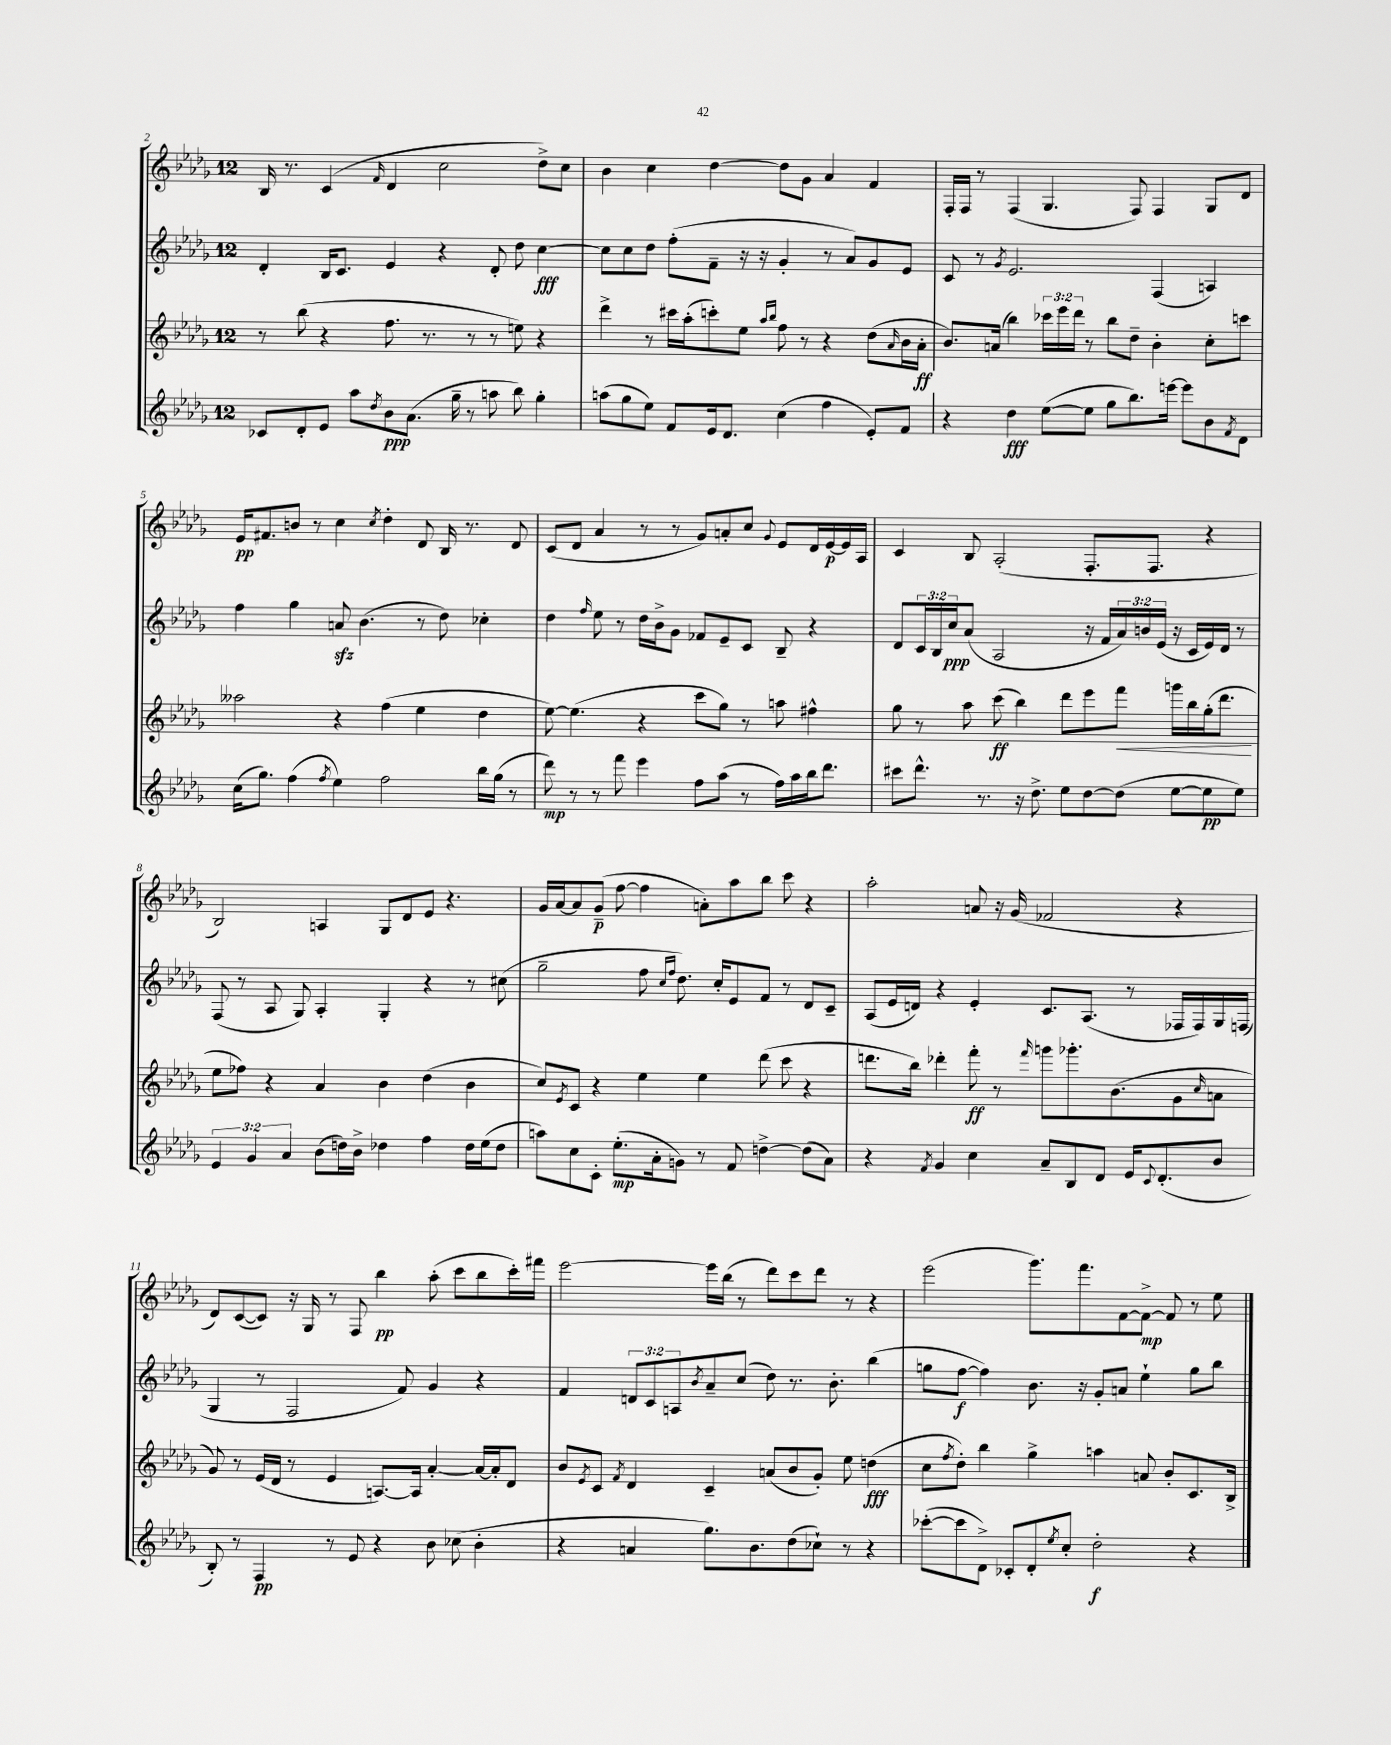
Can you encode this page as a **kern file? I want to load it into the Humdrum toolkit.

**kern	**kern	**kern	**kern
*staff4	*staff3	*staff2	*staff1
*clefG2	*clefG2	*clefG2	*clefG2
*k[b-e-a-d-g-]	*k[b-e-a-d-g-]	*k[b-e-a-d-g-]	*k[b-e-a-d-g-]
*M12/8	*M12/8	*M12/8	*M12/8
8c-	8r	4d-'	16B-
.	.	.	8.r
8d-'	(8bb-	.	.
8e-	4r	16B-	(4c
.	.	8.c	.
8aa-	.	.	.
8qdd-	.	.	16qqf
8b-	8.ff	4e-	4d-
(8.a-	.	.	.
.	8.r	.	.
.	.	4r	2cc
16gg-~	.	.	.
8r	8r	.	.
8aa	8r	8d-'	.
8bb-)	8ee)	8dd-	.
4gg-'	4r	[4cc	8dd-^)
.	.	.	8cc
=	=	=	=
(8aa	4ddd-^	8cc]	4b-
8gg-	.	8cc	.
8ee-)	8r	8dd-	4cc
8f	16ccc#	(8ff'	.
.	(16aa-'	.	.
16e-	8ccc')	8f~	[4dd-
8.d-	.	.	.
.	8ee-	16r	.
.	.	16r	.
.	16qqaa-	.	.
.	16qqbb-	.	.
(4cc	8ff	4g-'	8dd-]
.	8r	.	8g-
4ff	4r	8r	4a-
.	.	8a-)	.
8e-')	(8dd-	8g-	4f
.	16qqa-	.	.
8f	16b-	8e-	.
.	16a-'	.	.
=	=	=	=
4r	8.b-)	8c	16F'
.	.	.	16F
.	.	8r	8r
.	(16a	.	.
.	.	8qg-	.
4dd-	4bb-)	2.e-	(4F
([8ee-	24ccc-	.	4.G-
.	24eee-	.	.
.	24ddd-	.	.
8ee-]	8r	.	.
8gg-	8bb-	.	.
8.bb-)	8dd-~	.	8F)
.	4b-'	(4F	4F
[16eee	.	.	.
8eee]	.	.	.
8b-	8cc'	4A)	8G-
8qf	.	.	.
8d-	8ccc	.	8d-
=	=	=	=
(16cc	2aa--	4ff	16e-
8.gg-)	.	.	8.f#
(4ff	.	4gg-	8b
.	.	.	8r
8qff	.	.	.
4ee-)	4r	8a	4cc
.	.	(4.b-	.
.	.	.	8qcc
2ff	(4ff	.	4dd-'
.	4ee-	8r	8d-
.	.	8dd-)	16B-
.	.	.	8.r
16bb-	4dd-	4cc-'	.
(16gg-	.	.	.
8r	.	.	8d-
=	=	=	=
8ddd-)	[8ee-)	4dd-	(8c
8r	(4.ee-]	.	8d-
.	.	16qqff	.
8r	.	8ee-	4a-
8fff	.	8r	.
4eee-	4r	16dd-	8r
.	.	16b-^	.
.	.	8g-	8r
8ff	8ccc	8f-	8g-)
(8aa-	8gg-)	8e-~	8a'
8r	8r	8c	8cc
.	.	.	8qqg-
16ff)	8aa	8B-~	8e-
16aa-	.	.	.
16bb-	4ff#^^	4r	16d-
8.ddd-	.	.	[16e-
.	.	.	16e-]
.	.	.	16A-
=	=	=	=
8ccc#	8gg-	8d-	4c
8.ddd-^^	8r	24c	.
.	.	24B-	.
.	.	24cc	.
.	8aa-	(8a-	8B-
8.r	.	.	.
.	(8ccc	2A-	(2A-'
16r	4bb-)	.	.
8.dd-^	.	.	.
8ee-	8ddd-	.	.
[8dd-	8eee-	16r	8.F'
.	.	16f	.
(8dd-]	8fff	24a-)	.
.	.	24b	.
.	.	.	8.F
.	.	(24e-	.
[8ee-	16ggg	16r	.
.	16bb-	16c	.
8ee-]	(16gg-'	16e-)	4r
.	8.ddd-	16d-	.
8ee-)	.	8r	.
=	=	=	=
6e-	8ee-	(8F	2B-)
.	8ff-)	8r	.
6g-	.	.	.
.	4r	8A-	.
6a-	.	.	.
.	.	8G-)	.
(8b-	4a-	4A-'	4A
16dd)	.	.	.
16b-^	.	.	.
4dd-	4b-	4G-'	8G-
.	.	.	8d-
4ff	(4dd-	4r	8e-
.	.	.	4.r
16dd-	4b-	8r	.
(16ee-	.	.	.
8dd-	.	(8cc#	.
=	=	=	=
8aa)	8cc)	2gg-~	16g-
.	.	.	[16a-
.	8qe-	.	.
8cc	8c	.	8a-]
8c'	4r	.	(8g-~
(8.ee-'	.	.	[8ff
.	4ee-	8ff	4ff]
16a-'	.	.	.
.	.	16qqcc	.
.	.	16qqff	.
8g)	.	8.dd-)	.
8r	4ee-	.	8a')
.	.	16cc'	.
8f	.	8e-	8aa-
[4dd^	(8ddd-	8f	8bb-
.	8ccc	8r	8ccc
(8dd]	4r	8d-	4r
8a-)	.	8c~	.
=	=	=	=
4r	8.ddd	(8A-	2aa-'
.	.	16e-	.
.	16bb-)	16d)	.
8qf	.	.	.
4g-	4ddd-'	4r	.
4cc	8fff'	4e-'	8a
.	8r	.	16r
.	.	.	(16g-
.	16qqfff	.	.
8a-~	8ggg	8.c	2f-
8B-	8.ggg-'	.	.
.	.	(8.A-	.
8d-	.	.	.
.	(8.b-	.	.
16e-	.	8r	.
8qqc	.	.	.
(8.d-'	.	.	.
.	8g-	16F-	4r
.	.	16F-)	.
.	16qqcc	.	.
8b-	8a	16G-	.
.	.	(16F	.
=	=	=	=
8B-')	8g-)	4G-	8d-)
8r	8r	.	([8c
4F	(16e-	8r	8c])
.	16d-	.	.
.	8r	2F	16r
.	.	.	16G-
8r	4e-	.	8r
8e-	.	.	8F
4r	[8.A)	.	4bb-
.	.	8f)	.
.	16A]	.	.
8b-	[4a-'	4g-	(8aa-'
(8cc-	.	.	8ccc
4b-'	16a-_	4r	8bb-
.	16a-']	.	.
.	8d-	.	16ccc')
.	.	.	16fff#
=	=	=	=
4r	8b-	4f	[2eee-
.	8qe-	.	.
.	8c	.	.
.	8qf	.	.
4a	4d-	12d	.
.	.	12c	.
.	.	12A	.
.	.	8qb-	.
8.gg-)	4c~	8a-~	16eee-]
.	.	.	(16bb-
.	.	(8cc	8r
8.b-	.	.	.
.	(8a	8dd-)	8ddd-)
(8dd-	8b-	8.r	8ccc
8cc-`)	8g-')	.	8ddd-
.	.	8.b-'	.
8r	8ee-	.	8r
4r	(4dd	(4bb-	4r
=	=	=	=
([8ccc-'	8cc	8gg	(2eee-
.	8qff	.	.
8ccc-]	8dd-')	[8ff	.
8d-^)	4bb-	4ff])	.
8c-'	.	.	.
8d-'	4gg-^	8.b-	8.ggg-)
8qee-	.	.	.
8cc'	.	.	.
.	.	16r	8.fff
2dd-'	4aa	8g-'	.
.	.	8a	[8f
.	8a	4ee-`	8f^_
.	8b-'	.	8f]
4r	8.c	8gg	8r
.	.	8bb-	8ee-
.	16B-^	.	.
==	==	==	==
*-	*-	*-	*-
